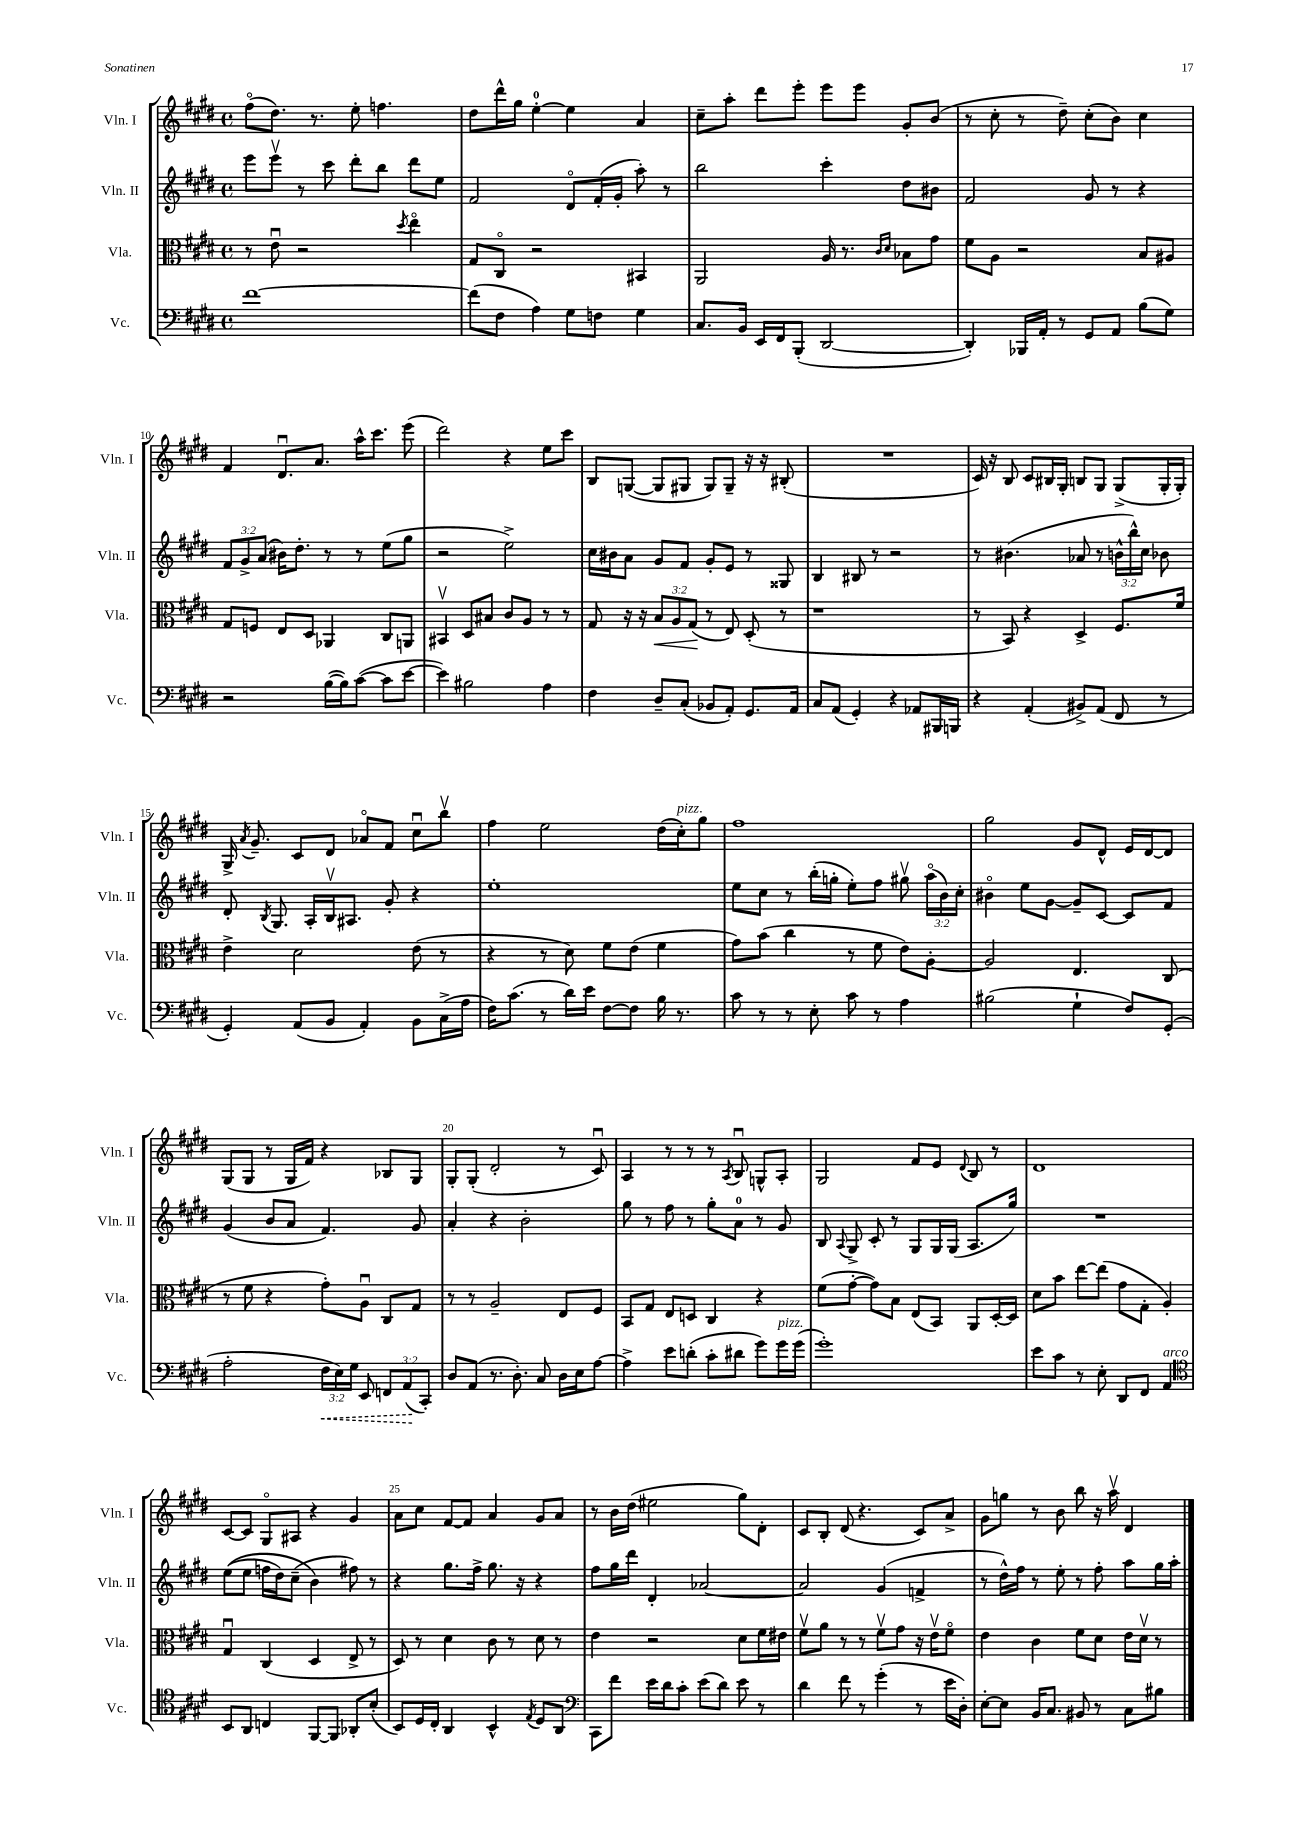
<<
\new StaffGroup <<
\new Staff = "s0" \with { instrumentName = "Vln. I" shortInstrumentName = "Vln. I" } {
    \clef treble \key e \major \defaultTimeSignature \time 4/4
    \autoBeamOff fis''8[\flageolet( dis''8.]) r8. e''8-. f''4. |
    dis''8[ dis'''16-^ gis''16] e''4-0~-. e''4 a'4 |
    cis''8[-- a''8]-. dis'''8[ e'''8]-. e'''8[ e'''8] gis'8[-. b'8]( |
    r8 cis''8-. r8 dis''8--) cis''8[-.( b'8]) cis''4 |
    fis'4 dis'8.[\downbow a'8.] a''16[-^ cis'''8.] e'''8( |
    dis'''2) r4 e''8[ cis'''8] |
    b8[ g8]~( g8[ gis8] gis8[) gis8]-- r16 r16 bis8-.( |
    R1 |
    cis'16) r16 b8 cis'8[ bis16 gis16]-. b8[ gis8] gis8[->( gis16-. gis16]-.) |
    gis16-> \acciaccatura { a'8 } gis'8.-- cis'8[ dis'8] aes'8[\flageolet fis'8] cis''8[\downbow b''8]\upbow |
    fis''4 e''2 dis''16[( cis''16-.^\markup { \italic "pizz." }) gis''8] |
    fis''1 |
    gis''2 gis'8[ dis'8]-^ e'16[ dis'16~ dis'8] |
    gis8[( gis8] r8 gis16[ fis'16]) r4 bes8[ gis8] |
    gis8[-. gis8]-.( dis'2-. r8 cis'8\downbow) |
    a4 r8 r8 r8 \acciaccatura { a8 } b8\downbow g8[-^ a8]-. |
    gis2 fis'8[ e'8] \appoggiatura { dis'8 } b8 r8 |
    dis'1 |
    cis'8[~ cis'8] gis8[\flageolet ais8] r4 gis'4 |
    a'8[ cis''8] fis'8[~ fis'8] a'4 gis'8[ a'8] |
    r8 b'16[ dis''16]( eis''2 gis''8[) dis'8]-. |
    cis'8[ b8]-. dis'8( r4. cis'8[) a'8]-> |
    gis'8[ g''8] r8 b'8 b''8 r16 a''16\upbow dis'4 \bar "|." |
}
\new Staff = "s1" \with { instrumentName = "Vln. II" shortInstrumentName = "Vln. II" } {
    \clef treble \key e \major \defaultTimeSignature \time 4/4 \override Staff.TupletNumber.text = #tuplet-number::calc-fraction-text
    \autoBeamOff e'''8[ e'''8]\upbow r8 cis'''8 dis'''8[-. b''8] dis'''8[ e''8] |
    fis'2 dis'8[\flageolet fis'16-.( gis'16]-. a''8-.) r8 |
    b''2 cis'''4-. dis''8[ bis'8] |
    fis'2 gis'8 r8 r4 |
    \tuplet 3/2 { fis'8[ gis'8-> a'8]( } bis'16[) dis''8.]-. r8 r8 e''8[( gis''8] |
    r2 e''2->) |
    cis''16[ bis'16 a'8] gis'8[ fis'8] gis'8[-. e'8] r8 gisis8 |
    b4 bis8 r8 r2 |
    r8 bis'4.( aes'8 r8 \tuplet 3/2 { b'16[-^ b''16-^) cis''16] } bes'8 |
    dis'8-. \acciaccatura { b8 } gis8. a16[-. b16\upbow ais8.] gis'8-. r4 |
    e''1-. |
    e''8[ cis''8] r8 b''16[-.( g''16]-. e''8[-.) fis''8] gis''8\upbow \tuplet 3/2 { a''16[\flageolet( b'16) cis''16]-. } |
    bis'4\flageolet e''8[ gis'8]~ gis'8[-- cis'8]~ cis'8[ fis'8] |
    gis'4( b'8[ a'8] fis'4.) gis'8 |
    a'4-. r4 b'2-. |
    gis''8 r8 fis''8 r8 gis''8[-. a'8]-0 r8 gis'8 |
    b8 \appoggiatura { a8 } gis8-> cis'8-. r8 gis8[ gis16 gis16]( a8.[ gis''16]) |
    R1 |
    e''8[(\( e''8] f''16[ dis''16) cis''8]--( b'4\) fis''8) r8 |
    r4 gis''8.[ fis''16]-> gis''8. r16 r4 |
    fis''8[ gis''16 dis'''16] dis'4-. aes'2~ |
    aes'2 gis'4( f'4-> |
    r8 dis''16[-^) fis''16] r8 e''8-. r8 fis''8-. a''8[ gis''16 a''16]-. \bar "|." |
}
\new Staff = "s2" \with { instrumentName = "Vla." shortInstrumentName = "Vla." } {
    \clef alto \key e \major \defaultTimeSignature \time 4/4 \override Staff.TupletNumber.text = #tuplet-number::calc-fraction-text
    \autoBeamOff r8 e'8\downbow r2 \acciaccatura { dis''8 } e''4\flageolet |
    gis8[ cis8]\flageolet r2 bis,4 |
    a,2 a16 r8. \grace { cis'16[ dis'16] } bes8[ gis'8] |
    fis'8[ a8] r2 b8[ ais8] |
    gis8[ f8] e8[ dis8] aes,4 cis8[ a,8] |
    bis,4\upbow dis8[ bis8] cis'8[ a8] r8 r8 |
    gis8 r16 r16 \tuplet 3/2 { b8[\< a8 gis8]\!( } r8 e8) dis8-.( r8 |
    r1 |
    r8 b,8) r4 dis4-> fis8.[ fis'16] |
    e'4-> dis'2 e'8( r8 |
    r4 r8 dis'8) fis'8[ e'8]( fis'4 |
    gis'8[) b'8]( cis''4 r8 fis'8 e'8[) a8]~-. |
    a2 e4. cis8( |
    r8 fis'8 r4 gis'8[-.) a8]\downbow cis8[ gis8] |
    r8 r8 a2-- e8[ fis8] |
    b,8[ gis8] e8[ d8] cis4 r4 |
    fis'8[( gis'8]~-. gis'8[) b8] e8[( b,8]) a,8[ dis16~-. dis16] |
    dis'8[ b'8] e''8[~ e''8]( gis'8[ gis8]-. a4-.) |
    gis4\downbow cis4( dis4 e8-> r8 |
    dis8) r8 dis'4 cis'8 r8 dis'8 r8 |
    e'4 r2 dis'8[ fis'16 eis'16] |
    fis'8[\upbow a'8] r8 r8 fis'8[\upbow gis'8] r16 e'16[\upbow fis'8]\flageolet |
    e'4 cis'4 fis'8[ dis'8] e'16[ dis'16]\upbow r8 \bar "|." |
}
\new Staff = "s3" \with { instrumentName = "Vc." shortInstrumentName = "Vc." } {
    \clef bass \key e \major \defaultTimeSignature \time 4/4 \override Staff.TupletNumber.text = #tuplet-number::calc-fraction-text
    \autoBeamOff fis'1~ |
    fis'8[( fis8] a4) gis8[ f8] gis4 |
    cis8.[ b,16] e,16[ fis,16 b,,8]-.( dis,2~ |
    dis,4-.) bes,,16[ a,16]-. r8 gis,8[ a,8] b8[( gis8]) |
    r2 b16[~( b16) cis'8]~( cis'8[ e'8]~ |
    e'4) bis2 a4 |
    fis4 dis8[-- cis8]-.( bes,8[ a,8]-.) gis,8.[ a,16] |
    cis8[ a,8]( gis,4-.) r4 aes,8[ bis,,16 b,,16] |
    r4 a,4-.( bis,8[->) a,8]( fis,8 r8 |
    gis,4-.) a,8[( b,8] a,4-.) b,8[ cis16->( a16] |
    fis16[) cis'8.]( r8 dis'16[) e'16] fis8[~ fis8] b16 r8. |
    cis'8 r8 r8 e8-. cis'8 r8 a4 |
    bis2( gis4-! fis8[) gis,8]-.( |
    a2-. \tuplet 3/2 { \once \override Hairpin.style = #'dashed-line fis16[\< e16) gis16] } e,8 \tuplet 3/2 { f,8[ a,8\!( cis,8]-.) } |
    dis8[ a,8]( r8. dis8.-.) cis8 dis16[ e16 a8]~ |
    a4-> e'8[ d'8]-.( cis'8[-. dis'8] gis'8[) gis'16^\markup { \italic "pizz." } gis'16]( |
    gis'1-.) |
    e'8[ cis'8] r8 e8-. dis,8[ fis,8] a,4^\markup { \italic "arco" } |
    \clef tenor b,8[ a,8] c4 fis,8[~ fis,8] aes,8[-. b8]-.( |
    b,8[) dis16 cis16]-. a,4 b,4-^ \acciaccatura { e8 } dis8[ a,8] |
    \clef bass cis,8[ fis'8] e'16[ dis'16 cis'8]-. e'8[( dis'8]) e'8 r8 |
    dis'4 fis'8 r8 gis'4-.( r8 e'16[ dis16]-.) |
    e8[~-. e8] b,16[ cis8.] bis,8 r8 cis8[ bis8] \bar "|." |
}
>>
>>
\layout { \context { \Score currentBarNumber = #6 \override BarNumber.break-visibility = ##(#f #t #t) barNumberVisibility = #(every-nth-bar-number-visible 5) } }
